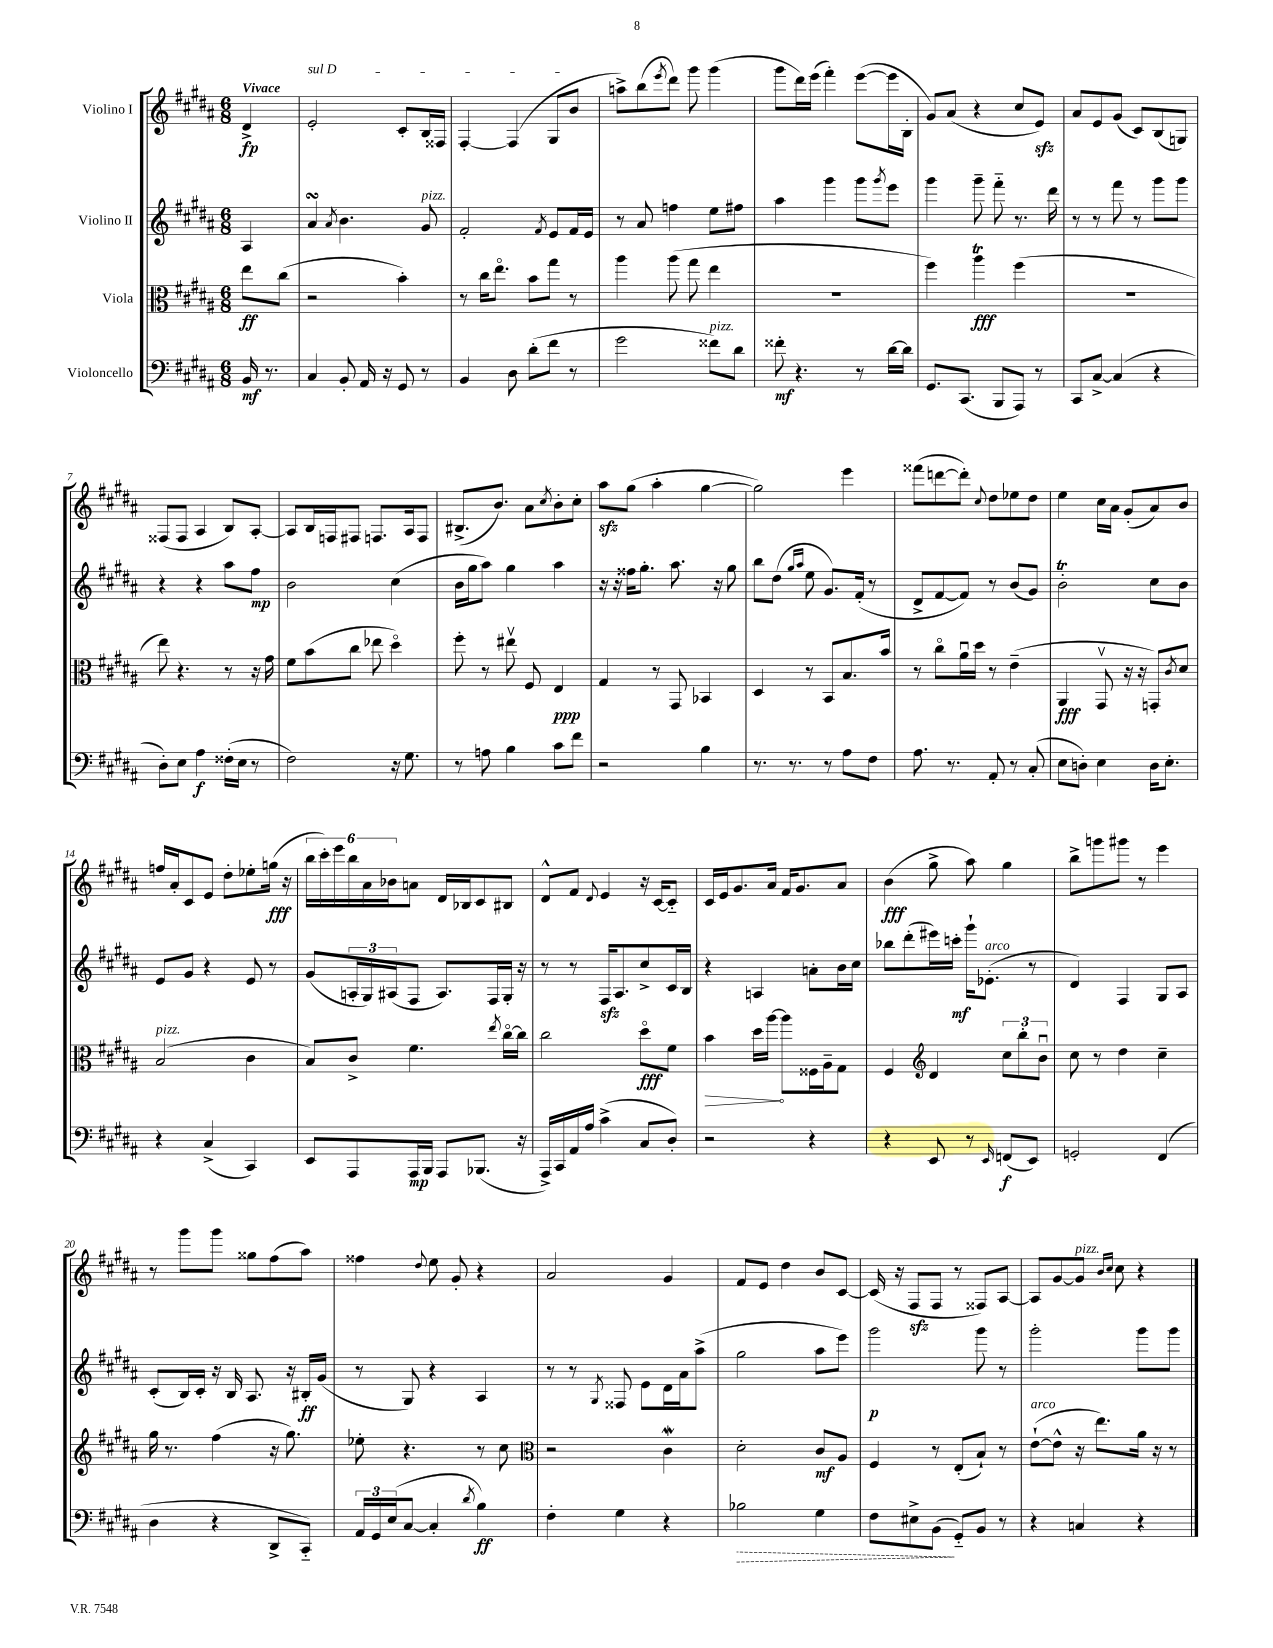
<<
\new StaffGroup <<
\new Staff = "s0" \with { instrumentName = "Violino I" } {
    \clef treble \key b \major \numericTimeSignature \time 6/8 \partial 4 \tempo "Vivace"
    dis'4->\fp |
    \once \override TextSpanner.bound-details.left.text = \markup { \italic "sul D" } e'2-.\startTextSpan cis'8-. b16 fisis16 |
    fis4~-. fis4( gis8 b'8\stopTextSpan |
    a''8->) b''8( \acciaccatura { e'''8 } dis'''8) gis'''8 gis'''4( |
    gis'''8 dis'''16) e'''16( fis'''4-.) e'''8~( e'''16 b16-. |
    gis'8) ais'8( r4 cis''8 e'8\sfz) |
    ais'8 e'8 gis'8( cis'8) b8( g8) |
    fisis8( fisis8 ais4 b8) ais8~-. |
    ais8 b16 f16 fis8 f8. ais16 f8 |
    bis8.->( b'8.) ais'8 \acciaccatura { cis''8 } b'8-. cis''8-. |
    ais''8\sfz gis''8( ais''4-. gis''4~ |
    gis''2) e'''4 |
    fisis'''8( d'''8~ d'''8-.) \appoggiatura { cis''8 } dis''8 ees''8 dis''8 |
    e''4 cis''16 ais'16 gis'8-.( ais'8) b'8 |
    f''16 ais'16-. cis'8 e'8 dis''8-. ees''8-. g''16\fff( r16 |
    \tuplet 6/4 { b''16 cis'''16-.) e'''16 b''16 ais'16 bes'16 } a'8 dis'16 bes16 cis'8 bis8 |
    dis'8-^ fis'8 \appoggiatura { dis'8 } e'4 r16 cis'16~ cis'8-_ |
    cis'16 e'16 gis'8. ais'16 fis'16 gis'8. ais'8 |
    b'4\fff( gis''8-> ais''8) gis''4 |
    b''8-> g'''8 gis'''8 r8 e'''4 |
    r8 gis'''8 gis'''8 gisis''8 fis''8( ais''8) |
    fisis''4 \appoggiatura { dis''8 } e''8 gis'8-. r4 |
    ais'2 gis'4 |
    fis'8 e'8 dis''4 b'8 cis'8~ |
    cis'16( r16 fis8\sfz fis8 r8 fisis8) ais8~ |
    ais8 gis'8~ gis'8^\markup { \italic "pizz." } \grace { b'16 cis''16 } cis''8 r4 \bar "|." |
}
\new Staff = "s1" \with { instrumentName = "Violino II" } {
    \clef treble \key b \major \numericTimeSignature \time 6/8 \partial 4
    ais4 |
    ais'4\turn \acciaccatura { ais'8 } b'4. gis'8^\markup { \italic "pizz." } |
    fis'2-. \acciaccatura { fis'8 } e'8 fis'16 e'16 |
    r8 ais'8 f''4 e''8 fis''8 |
    ais''4 gis'''4 gis'''8 \acciaccatura { gis'''8 } e'''8 |
    gis'''4 gis'''8-- fis'''8-_ r8. dis'''16 |
    r8 r8 fis'''8 r8 gis'''8 gis'''8 |
    r4 r4 ais''8 fis''8\mp |
    b'2 cis''4( |
    b'16 gis''16 ais''8) gis''4 ais''4 |
    r16 r16 fisis''16 gis''8.-. ais''8. r16 gis''8 |
    b''8 dis''8( \grace { gis''16 ais''16 } e''8 gis'8.) fis'16-.( r8 |
    dis'8-> fis'8~ fis'8) r8 b'8( gis'8) |
    b'2-.\trill cis''8 b'8 |
    e'8 gis'8 r4 e'8 r8 |
    gis'8( \tuplet 3/2 { a16-. gis16) ais16( } fis8 ais8.) fis16 gis16-. r16 |
    r8 r8 fis16\sfz ais8. cis''8-> cis'16 b16 |
    r4 a4 a'8-. b'16 cis''16 |
    bes''8 dis'''8-.( eis'''16) c'''16-.\mf gis'''16-! ees'8.-.^\markup { \italic "arco" }( r8 |
    dis'4) fis4 gis8 ais8 |
    cis'8-.( b16) cis'16-. r16 b16 ais8. r16 bis16-.\ff gis'16( |
    r8 gis8) r4 ais4 |
    r8 r8 \acciaccatura { gis8 } fisis8 e'8 dis'16 ais'16 ais''8->( |
    gis''2 ais''8 e'''8) |
    gis'''2\p gis'''8 r8 |
    gis'''2-. gis'''8 gis'''8 \bar "|." |
}
\new Staff = "s2" \with { instrumentName = "Viola" } {
    \clef alto \key b \major \numericTimeSignature \time 6/8 \partial 4
    e''8\ff cis''8( |
    r2 b'4-.) |
    r8 cis''16 e''8.\flageolet b'8 gis''8 r8 |
    ais''4 ais''8( gis''8 e''4 |
    R2. |
    fis''4) ais''4\trill\fff fis''4( |
    R2. |
    e''8) r4. r8 r16 gis'16 |
    fis'8 b'8( cis''8 ees''8 dis''4\flageolet) |
    fis''8-. r8 eis''8\upbow fis8 e4\ppp |
    gis4 r8 gis,8 bes,4 |
    dis4 r8 b,8 b8. b'16 |
    r8 cis''8\flageolet ais'16\downbow dis''16 r8 e'4--( |
    ais,4\fff gis,8\upbow r16 r16 g,8-.) \acciaccatura { cis'8 } dis'8 |
    b2^\markup { \italic "pizz." }( cis'4 |
    b8) cis'8-> fis'4. \acciaccatura { e''8 } cis''16~\flageolet cis''16 |
    cis''2 dis''8\flageolet\fff fis'8 |
    \once \override Hairpin.circled-tip = ##t b'4\> dis''16 ais''16~\! ais''8 fisis16 ais16-- gis8 |
    fis4 \clef treble dis'4 \tuplet 3/2 { cis''8 b''8-. b'8\downbow } |
    cis''8 r8 dis''4 cis''4-- |
    gis''16 r8. fis''4( r16 gis''8.) |
    ees''8-. r4. r8 cis''8 |
    \clef alto r2 cis'4\mordent |
    dis'2-. cis'8\mf ais8 |
    fis4 r8 e8-.( b8-!) r8 |
    e'8~-!^\markup { \italic "arco" }( e'8-^ r16 e''8.) ais'16 r16 r8 \bar "|." |
}
\new Staff = "s3" \with { instrumentName = "Violoncello" } {
    \clef bass \key b \major \numericTimeSignature \time 6/8 \partial 4
    b,16\mf r8. |
    cis4 b,8-. ais,16 r16 gis,8 r8 |
    b,4 dis8 dis'8-.( fis'8 r8 |
    gis'2 fisis'8^\markup { \italic "pizz." }) dis'8 |
    fisis'8-.\mf r4. r8 dis'16~ dis'16 |
    gis,8. cis,8.( b,,8 ais,,8) r8 |
    cis,8 cis8~-> cis4( r4 |
    dis8-.) e8 ais4\f fisis16-.( e16 r8 |
    fis2) r16 gis8. |
    r8 a8 b4 cis'8 fis'8 |
    r2 b4 |
    r8. r8. r8 ais8 fis8 |
    ais8. r8. ais,8-. r8 cis8-.( |
    e8 d8-.) e4 d16 e8.-. |
    r4 cis4->( cis,4) |
    e,8 ais,,8 ais,,16\mp b,,16 ais,,8 bes,,8.( r16 |
    ais,,16->) cis,16 ais,16 ais16 cis'4->( cis8 dis8-.) |
    r2 r4 |
    r4 e,8 r8 \grace { e,16 } f,8\f( e,8) |
    g,2-. fis,4( |
    dis4 r4 dis,8-> cis,8-_) |
    \tuplet 3/2 { ais,16 gis,16 e16( } cis8~ cis4-. \acciaccatura { dis'8 } b4\ff) |
    fis4-. gis4 r4 |
    \once \override Hairpin.style = #'dashed-line bes2\> gis4 |
    fis8 eis8-> b,8\!( gis,8-_) b,8 r8 |
    r4 c4 r4 \bar "|." |
}
>>
>>
